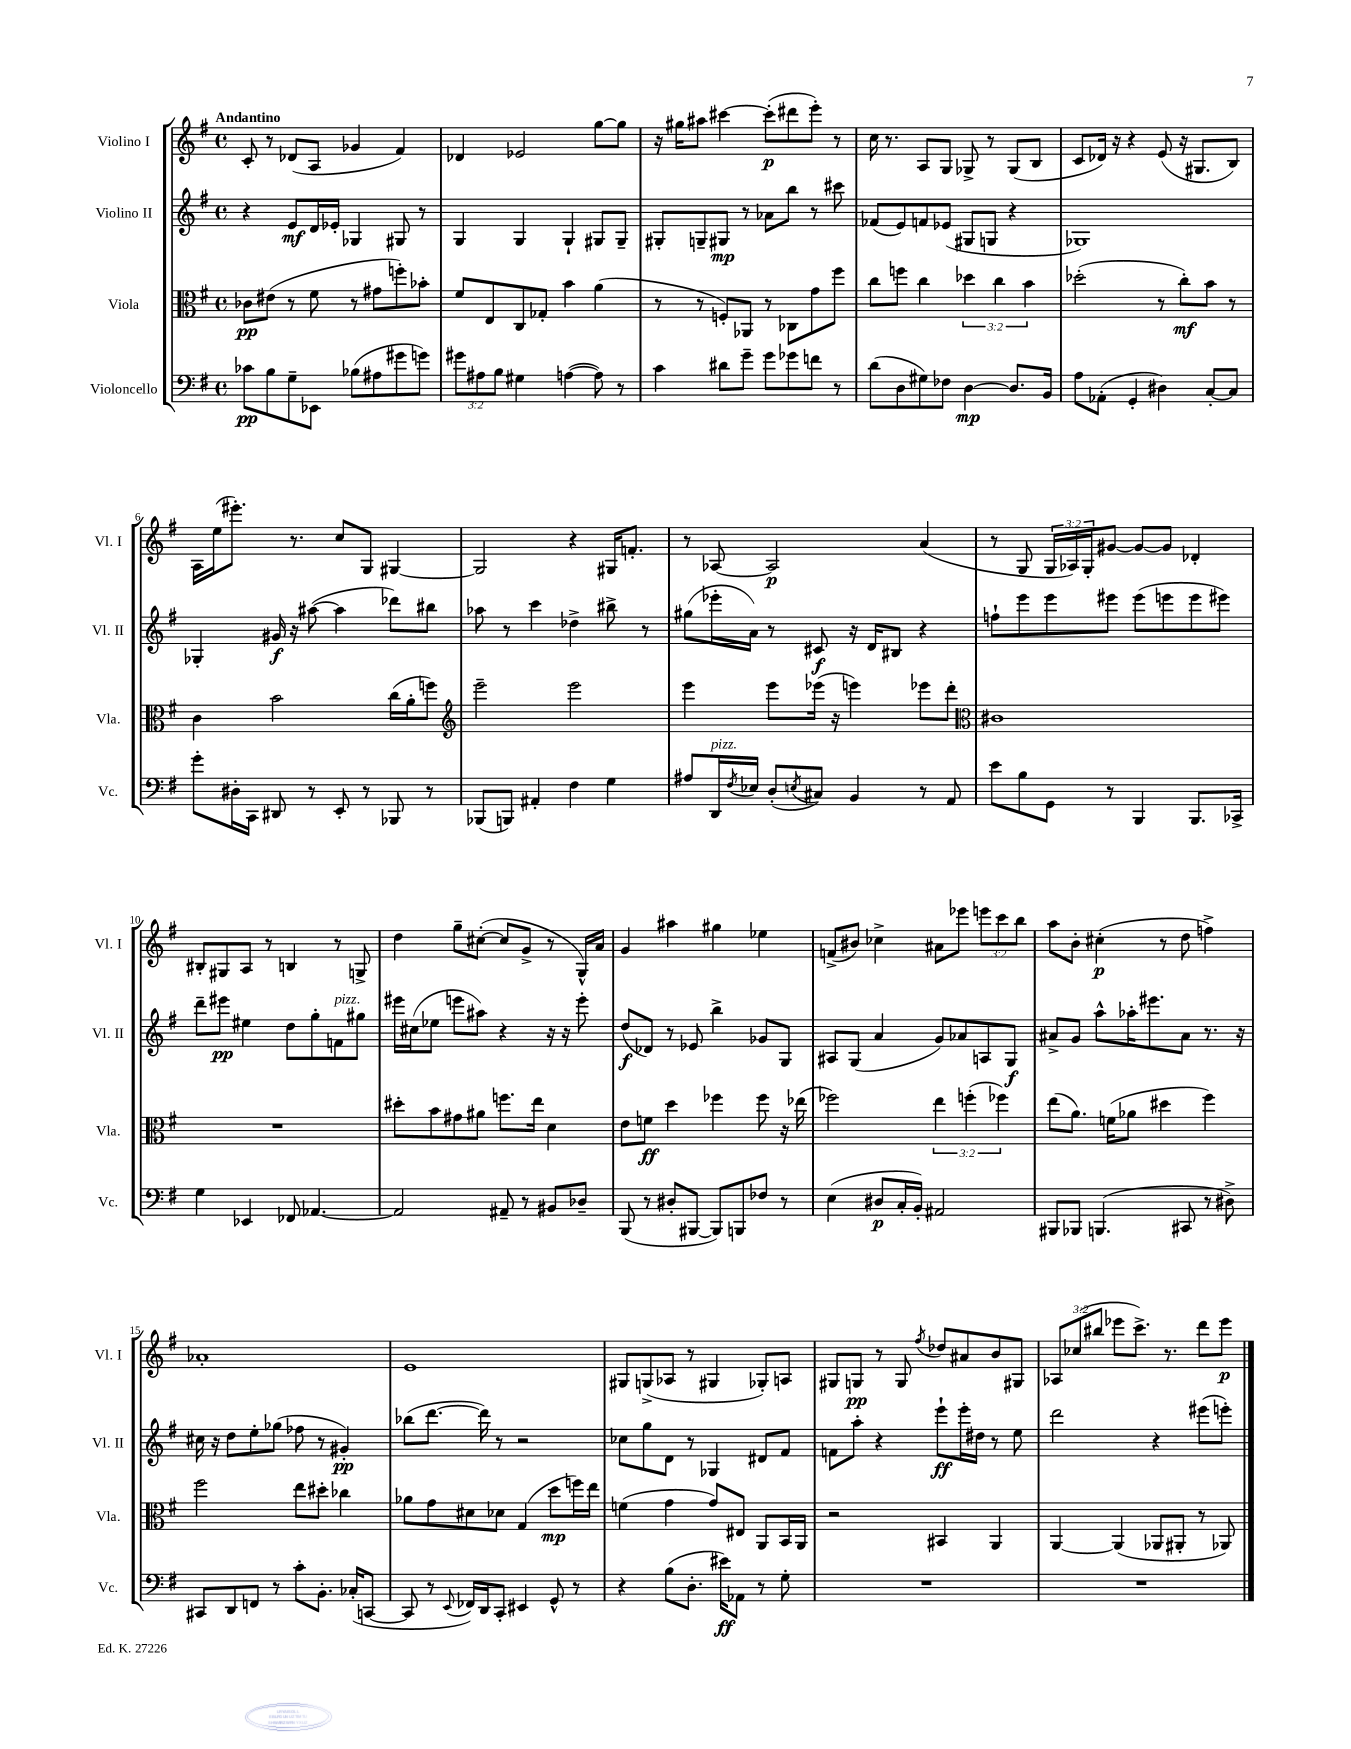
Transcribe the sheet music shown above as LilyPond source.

<<
\new StaffGroup <<
\new Staff = "s0" \with { instrumentName = "Violino I" shortInstrumentName = "Vl. I" } {
    \clef treble \key g \major \defaultTimeSignature \time 4/4 \override Staff.TupletNumber.text = #tuplet-number::calc-fraction-text \tempo "Andantino"
    c'8-. r8 des'8( a8 ges'4 fis'4) |
    des'4 ees'2 g''8~ g''8 |
    r16 gis''16 ais''8 cis'''4~ cis'''8-.\p( dis'''8 e'''8-.) r8 |
    c''16 r8. a8 g8 ges8-> r8 ges8( b8 |
    c'8 des'16) r16 r4 e'8( r16 gis8. b8) |
    a16 e''16( eis'''8.-.) r8. c''8 g8 gis4~ |
    gis2 r4 gis16 f'8.-. |
    r8 aes8~ aes2\p a'4( |
    r8 g8 \tuplet 3/2 { g16 aes16) g16-. } gis'8~ gis'8~ gis'8 des'4-. |
    bis8-. gis8 a8 r8 b4 r8 g8-> |
    d''4 g''8-- cis''8~-.( cis''8 g'8-> r8 g16-^) a'16 |
    g'4 ais''4 gis''4 ees''4 |
    f'8->( bis'8) ces''4-> ais'8 ees'''8 \tuplet 3/2 { e'''8 c'''8 b''8 } |
    a''8 b'8-. cis''4-.\p( r8 d''8 f''4->) |
    aes'1-. |
    e'1 |
    gis8 g8->( aes8 r8 gis4 ges8-.) a8 |
    gis8 g8\pp r8 g8 \acciaccatura { fis''8 } des''8 ais'8 b'8 gis8 |
    \tuplet 3/2 { aes8 ces''8( bis''8 } ees'''8 c'''8.->) r8. d'''8 ees'''8\p \bar "|." |
}
\new Staff = "s1" \with { instrumentName = "Violino II" shortInstrumentName = "Vl. II" } {
    \clef treble \key g \major \defaultTimeSignature \time 4/4
    r4 e'8\mf d'16 ees'16-. ges4 gis8 r8 |
    g4 g4 g4-! gis8 gis8-- |
    gis8-. g8-- gis8\mp r8 aes'8 b''8 r8 cis'''8 |
    fes'8( e'8) f'8 ees'8( gis8 g8 r4 |
    ges1) |
    ges4-. gis'16\f r16 ais''8~( ais''4 des'''8) bis''8 |
    aes''8 r8 c'''4 des''4-> bis''8-> r8 |
    gis''8( ees'''16-. a'16) r8 cis'8\f r16 d'16 bis8 r4 |
    f''8-! e'''8 e'''8 eis'''8 eis'''8( e'''8 e'''8 eis'''8) |
    d'''8-- eis'''8\pp eis''4 d''8 g''8-. f'8^\markup { \italic "pizz." } gis''8 |
    eis'''16 cis''16( ees''8 e'''8 ais''8) r4 r16 r16 e'''8-. |
    d''8\f( des'8) r8 ees'8 b''4-> ges'8 g8 |
    ais8 g8( a'4 g'8) aes'8 a8 g8\f |
    ais'8-> g'8 a''8-^ aes''16-. eis'''8. ais'8 r8. r16 |
    cis''16 r16 d''8 e''8-. ges''8( fes''8 r8 gis'4-.\pp) |
    bes''8( d'''8.~ d'''16) r8 r2 |
    ces''8 g''8 d'8 r8 ges4 dis'8 fis'8 |
    f'8 a''8-. r4 e'''8-!\ff e'''16-. dis''16 r8 e''8 |
    d'''2 r4 eis'''8( e'''8-.) \bar "|." |
}
\new Staff = "s2" \with { instrumentName = "Viola" shortInstrumentName = "Vla." } {
    \clef alto \key g \major \defaultTimeSignature \time 4/4 \override Staff.TupletNumber.text = #tuplet-number::calc-fraction-text
    ces'8\pp eis'8( r8 fis'8 r8 gis'8 f''8-.) bes'8-. |
    fis'8 e8 c8 ges8-. b'4 a'4( |
    r8 r8 f8-.) aes,8 r8 ces8 g'8 fis''8 |
    c''8 f''8 c''4 \tuplet 3/2 { des''4 c''4 b'4 } |
    des''2-.( r8 c''8-.\mf) b'8 r8 |
    c'4 b'2 c''16( a'16-. f''8) |
    \clef treble e'''2-- e'''2 |
    e'''4 e'''8 ees'''16( r16 e'''4) ees'''8 d'''8-. |
    \clef alto cis'1 |
    R1 |
    dis''8-. b'8 gis'8 ais'8 f''8. e''16 d'4 |
    e'8 f'8\ff d''4 fes''4 fes''8 r16 ees''16( |
    fes''2) \tuplet 3/2 { e''4 f''4-.( fes''4) } |
    e''8( a'8.) f'16( aes'8 dis''4 fis''4) |
    fis''2 e''8 dis''8-. ces''4 |
    aes'8 g'8 dis'8 des'8 g4( d''8\mp f''16) e''16 |
    f'4( g'4 g'8) eis8 a,8 b,16 a,16 |
    r2 bis,4 a,4 |
    a,4~ a,4( aes,8 ais,8-. r8 aes,8) \bar "|." |
}
\new Staff = "s3" \with { instrumentName = "Violoncello" shortInstrumentName = "Vc." } {
    \clef bass \key g \major \defaultTimeSignature \time 4/4 \override Staff.TupletNumber.text = #tuplet-number::calc-fraction-text
    ces'8\pp b8 g8-- ees,8 bes8( ais8 gis'8 g'8) |
    \tuplet 3/2 { gis'8 ais8 b8 } gis4 a4~( a8) r8 |
    c'4 dis'8 g'8-- g'8 ges'8 f'8 r8 |
    d'8( d8 gis8) fes8 d4~\mp d8. b,16 |
    a8 aes,8-.( g,4-. dis4) c8~-. c8 |
    g'8-. dis16-. c,16 dis,8 r8 e,8-. r8 bes,,8 r8 |
    bes,,8( b,,8) ais,4-. fis4 g4 |
    ais8 d,16^\markup { \italic "pizz." } \acciaccatura { fis8 } ees16 d8-.( \acciaccatura { e8 } cis8) b,4 r8 a,8 |
    e'8 b8 g,8 r8 b,,4 b,,8. ces,16-> |
    g4 ees,4 fes,8 aes,4.~ |
    aes,2 ais,8-- r8 bis,8 des8-- |
    b,,8( r8 dis8-. bis,,8~ bis,,8) b,,8 fes8 r8 |
    e4( dis8\p c16-. b,16-.) ais,2 |
    bis,,8 bes,,8 b,,4.( cis,8 r8 dis8->) |
    cis,8 d,8 f,8 r8 c'8-. b,8.-. ces16-.( c,8~ |
    c,8 r8 \appoggiatura { e,8 } fes,16) d,16 c,8-. eis,4 g,8-^ r8 |
    r4 b8( d8.-. eis'16\ff) aes,8 r8 g8-. |
    R1 |
    R1 \bar "|." |
}
>>
>>
